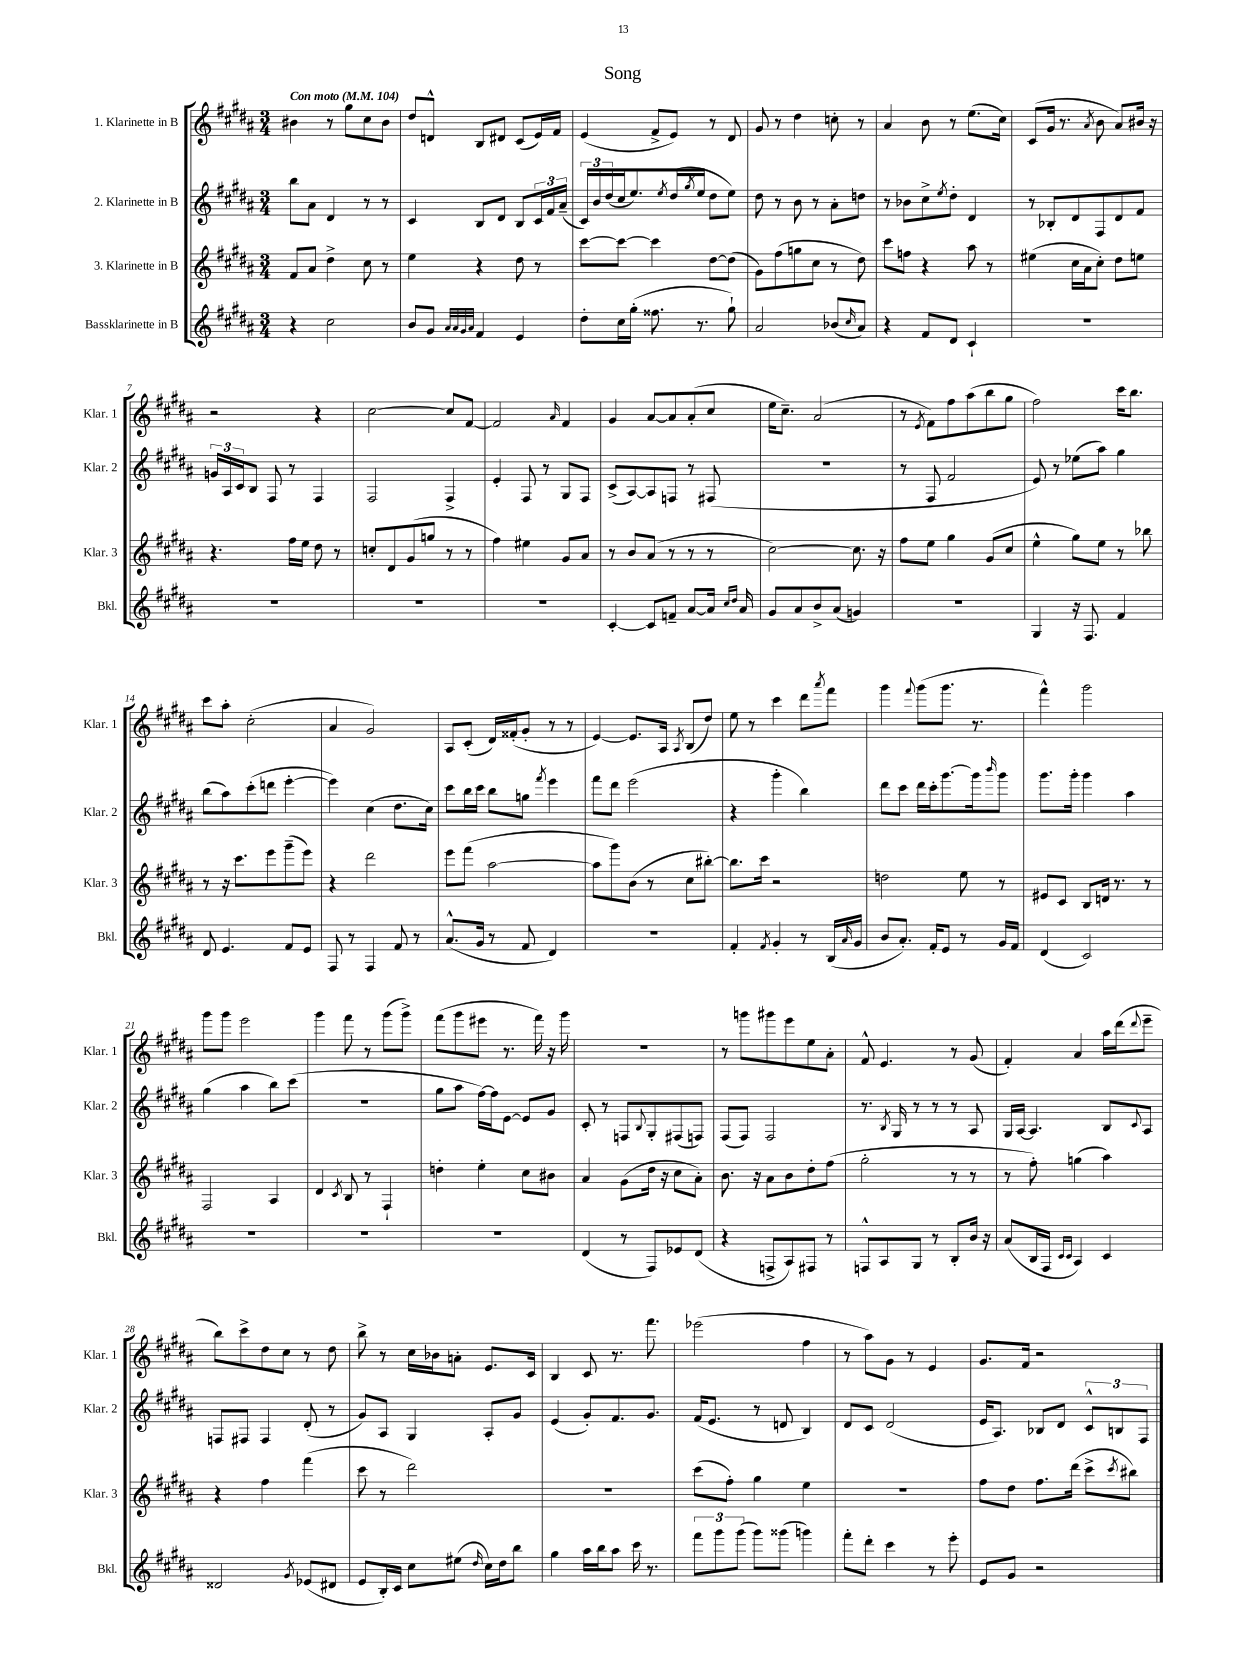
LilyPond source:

\header { title = "Song" }
<<
\new StaffGroup <<
\new Staff = "s0" \with { instrumentName = "1. Klarinette in B" shortInstrumentName = "Klar. 1" } {
    \clef treble \key b \major \numericTimeSignature \time 3/4 \tempo "Con moto" 4 = 104
    bis'4 r8 gis''8 cis''8 bis'8 |
    dis''8 d'8-^ b8 dis'8 cis'8( e'16) fis'16 |
    e'4( fis'8-> e'8) r8 dis'8 |
    gis'8 r8 dis''4 c''8-. r8 |
    ais'4 b'8 r8 e''8.( cis''16) |
    cis'8( gis'16 r8. \acciaccatura { ais'8 } b'8 ais'8) bis'16 r16 |
    r2 r4 |
    cis''2~ cis''8 fis'8~ |
    fis'2 \grace { ais'16 } fis'4 |
    gis'4 ais'8~ ais'8 ais'8-.( cis''8 |
    e''16 cis''8.--) ais'2( |
    r8 \acciaccatura { e'8 } fis'8) fis''8 ais''8( b''8 gis''8 |
    fis''2) cis'''16 b''8. |
    cis'''8 ais''8-. cis''2-.( |
    ais'4 gis'2) |
    ais8 cis'8-.( dis'16) fisis'16-.( gis'8-. r8 r8 |
    e'4~) e'8. ais16 \acciaccatura { ais8 } b8( dis''8) |
    e''8 r8 cis'''4 dis'''8 \acciaccatura { ais'''8 } fis'''8 |
    gis'''4 \appoggiatura { fis'''8 } gis'''8( gis'''8. r8. |
    fis'''4-^) gis'''2 |
    gis'''8 gis'''8 e'''2 |
    gis'''4 fis'''8 r8 gis'''8( gis'''8->) |
    fis'''8( gis'''8 eis'''8 r8. fis'''16) r16 gis'''16 |
    R2. |
    r8 g'''8 gis'''8 e'''8 e''8 ais'8-. |
    fis'8-^ e'4. r8 gis'8( |
    fis'4-.) ais'4 ais''16 dis'''16( \appoggiatura { dis'''8 } e'''8-- |
    b''8) cis'''8-> dis''8 cis''8 r8 dis''8 |
    b''8-> r8 cis''16 bes'16 a'8-. e'8. cis'16 |
    b4 cis'8 r8. fis'''8. |
    ees'''2( fis''4 |
    r8 ais''8) gis'8 r8 e'4 |
    gis'8. fis'16 r2 \bar "|." |
}
\new Staff = "s1" \with { instrumentName = "2. Klarinette in B" shortInstrumentName = "Klar. 2" } {
    \clef treble \key b \major \numericTimeSignature \time 3/4
    b''8 ais'8 dis'4 r8 r8 |
    cis'4 b8 dis'8 b8 \tuplet 3/2 { cis'16 fis'16 ais'16--( } |
    \tuplet 3/2 { cis'16) b'16 dis''16( } cis''16 e''8.) \acciaccatura { e''8 } dis''16( \acciaccatura { gis''8 } e''16 dis''8 e''8) |
    dis''8 r8 b'8 r8 ais'8-. d''8 |
    r8 bes'8 cis''8-> \acciaccatura { e''8 } dis''8-. dis'4 |
    r8 bes8-. dis'8 fis8 dis'8 fis'8 |
    \tuplet 3/2 { g'16 ais16 cis'16 } b8 fis8 r8 fis4 |
    fis2 fis4-> |
    e'4-. fis8 r8 gis8 fis8 |
    cis'8->( ais8~) ais8 f8 r8 fis8( |
    R2. |
    r8 fis8 fis'2 |
    e'8) r8 ees''8( ais''8) gis''4 |
    b''8( ais''8) cis'''8-.( d'''8 e'''4~-. |
    e'''4) cis''4( dis''8. cis''16) |
    cis'''8 b''16 cis'''16 b''8 g''8 \acciaccatura { fis'''8 } e'''4 |
    fis'''8 dis'''8 e'''2( |
    r4 gis'''4-. b''4) |
    dis'''8 cis'''8 dis'''16 cis'''16-. gis'''8.~ gis'''16 \grace { b'''16 } gis'''8 |
    gis'''8. gis'''16-. gis'''4 ais''4 |
    gis''4( ais''4 b''8) cis'''8( |
    R2. |
    gis''8 ais''8 fis''16~) fis''16 e'8~ e'8 gis'8 |
    cis'8-. r8 f8 \appoggiatura { b8 } gis8-. fis8( f8) |
    fis8( fis8) fis2 |
    r8. \acciaccatura { b8 } gis16 r8 r8 r8 ais8 |
    gis16 ais16~ ais4. b8 \appoggiatura { cis'8 } ais8 |
    f8 fis8 fis4 dis'8-.( r8 |
    gis'8) ais8 gis4 ais8-. gis'8 |
    e'4( gis'8-.) fis'8. gis'8. |
    fis'16( e'8. r8 d'8 b4) |
    dis'8 cis'8 dis'2( |
    e'16 ais8.) bes8 dis'8 \tuplet 3/2 { cis'8-^ b8 fis8 } \bar "|." |
}
\new Staff = "s2" \with { instrumentName = "3. Klarinette in B" shortInstrumentName = "Klar. 3" } {
    \clef treble \key b \major \numericTimeSignature \time 3/4
    fis'8 ais'8 dis''4-> cis''8 r8 |
    e''4 r4 dis''8 r8 |
    cis'''8~ cis'''8~ cis'''4 dis''8~ dis''8( |
    gis'8) fis''8( g''8 cis''8 r8 dis''8) |
    cis'''8 f''8 r4 ais''8 r8 |
    eis''4( cis''16 ais'16 cis''8-.) dis''8 e''8 |
    r4. fis''16 e''16 dis''8 r8 |
    c''8-. dis'8 gis'8( g''8 r8 r8 |
    fis''4) eis''4 gis'8 ais'8 |
    r8 b'8 ais'8( r8 r8 r8 |
    cis''2~) cis''8. r16 |
    fis''8 e''8 gis''4 gis'8( cis''8 |
    e''4-^ gis''8) e''8 r8 bes''8 |
    r8 r16 cis'''8. e'''8 gis'''8--( e'''8) |
    r4 dis'''2 |
    e'''8 fis'''8( ais''2~ |
    ais''8 gis'''8) b'8( r8 cis''8 bis''8~-.) |
    bis''8. cis'''16 r2 |
    d''2 e''8 r8 |
    eis'8 cis'8 b8 d'16 r8. r8 |
    fis2 ais4 |
    dis'4 \acciaccatura { cis'8 } b8 r8 fis4-! |
    d''4-. e''4-. cis''8 bis'8 |
    ais'4 gis'8( dis''16 r16 cis''8 ais'8-.) |
    b'8. r16 ais'8 b'8 dis''8-. fis''8( |
    gis''2-. r8 r8 |
    r8 fis''8-.) g''4( ais''4) |
    r4 fis''4 fis'''4( |
    cis'''8 r8 dis'''2) |
    R2. |
    cis'''8( fis''8-.) gis''4 e''4 |
    R2. |
    fis''8 dis''8 fis''8. dis'''16( cis'''8-> \acciaccatura { cis'''8 } bis''8) \bar "|." |
}
\new Staff = "s3" \with { instrumentName = "Bassklarinette in B" shortInstrumentName = "Bkl." } {
    \clef treble \key b \major \numericTimeSignature \time 3/4
    r4 cis''2 |
    b'8 gis'8 \grace { ais'32 ais'32 gis'32 ais'32 } fis'4 e'4 |
    dis''8-. cis''16 gis''16-.( fisis''8. r8. gis''8-!) |
    ais'2 bes'8( \grace { cis''16 } ais'8) |
    r4 fis'8 dis'8 cis'4-! |
    R2. |
    R2. |
    R2. |
    R2. |
    cis'4~-. cis'8 f'8-- ais'8~ ais'16 \grace { cis''16 dis''16 } ais'16 |
    gis'8 ais'8 b'8-> ais'8( g'4) |
    R2. |
    gis4 r16 fis8. fis'4 |
    dis'8 e'4. fis'8 e'8 |
    fis8 r8 fis4 fis'8 r8 |
    ais'8.-^( gis'16 r8 fis'8 dis'4) |
    R2. |
    fis'4-. \acciaccatura { fis'8 } gis'4-. r8 b16( \grace { ais'16 } gis'16 |
    b'8 ais'8.-.) fis'16-. e'8 r8 gis'16 fis'16 |
    dis'4( cis'2) |
    R2. |
    R2. |
    R2. |
    dis'4( r8 fis8) ees'8 dis'8( |
    r4 f8-> ais8) fis8 r8 |
    f8-^ ais8 gis8 r8 b8-. b'16 r16 |
    ais'8( b16 fis16 \grace { cis'16 cis'16 } ais4) cis'4 |
    disis'2 \acciaccatura { gis'8 } ees'8( dis'8 |
    e'8 b16-.) cis'16 cis''8 eis''8( \grace { dis''16 } cis''16) dis''16 b''8 |
    gis''4 ais''16 b''16 ais''8 cis'''16 r8. |
    \tuplet 3/2 { fis'''8 gis'''8 gis'''8( } gis'''8) gisis'''8( g'''4) |
    fis'''8-. dis'''8-. cis'''4 r8 e'''8-. |
    e'8 gis'8 r2 \bar "|." |
}
>>
>>
